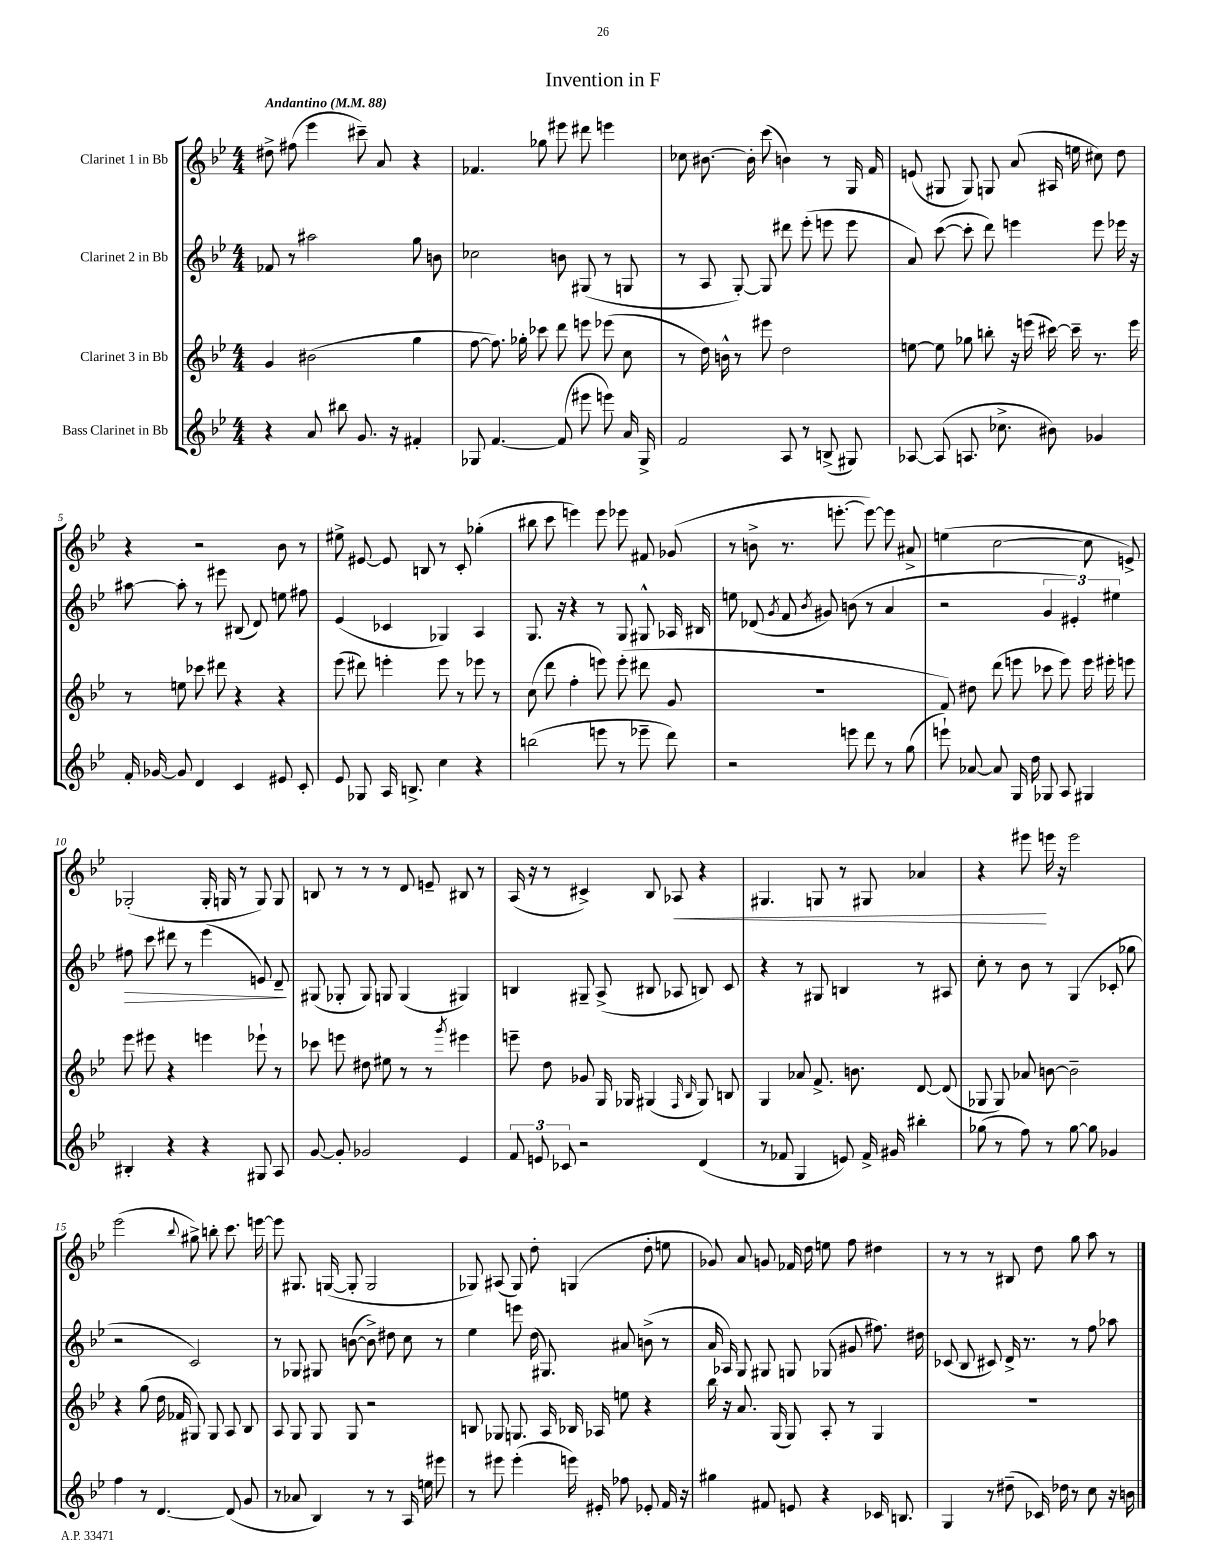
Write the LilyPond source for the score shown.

\header { title = "Invention in F" }
<<
\new StaffGroup <<
\new Staff = "s0" \with { instrumentName = "Clarinet 1 in Bb" } {
    \clef treble \key bes \major \numericTimeSignature \time 4/4 \tempo "Andantino" 4 = 88
    \autoBeamOff dis''8-> fis''8( ees'''4 cis'''8--) a'8 r4 |
    fes'4. ges''8 eis'''8 dis'''8 e'''4 |
    ces''8 bis'8.~ bis'16-. c'''8( b'4) r8 g16 f'16 |
    e'8( gis8 gis8) g8 a'8( ais16 e''16 cis''8) d''8 |
    r4 r2 bes'8 r8 |
    eis''8-> eis'8~ eis'8 b8 r8 c'8-. ges''4-.( |
    bis''8 c'''8 e'''4) e'''8 ees'''8 fis'8 ges'8( |
    r8 b'8-> r8. e'''8.~-. e'''8~) e'''8 ais'8-> |
    e''4( c''2~ c''8 e'8->) |
    ges2-.( ges16-. g16 r8 g8) g8 |
    b8 r8 r8 r8 d'8 e'8-- bis8 r8 |
    a16( r16 r8 cis'4->) bes8 aes8\< r4 |
    gis4. g8 r8 gis8 aes'4 |
    r4 eis'''8\! e'''16 r16 e'''2 |
    ees'''2( \appoggiatura { bes''8 } gis''8->) b''8-. c'''8. e'''16~ |
    e'''8 gis8. g16~( g8-. g2 |
    ges8) ais8( ges8) d''8-. g4( d''8-. e''8 |
    ges'8) a'8 g'8 fes'16 d''16 e''8 f''8 dis''4 |
    r8 r8 r8 bis8 d''8 g''8 a''8 r8 \bar "|." |
}
\new Staff = "s1" \with { instrumentName = "Clarinet 2 in Bb" } {
    \clef treble \key bes \major \numericTimeSignature \time 4/4
    \autoBeamOff fes'8 r8 ais''2 g''8 b'8 |
    ces''2 b'8 gis8( r8 g8 |
    r8 a8 g8~-.) g8 dis'''8 ees'''8-.( e'''8 e'''8 |
    a'8) c'''8~( c'''8-. d'''8) e'''4 e'''8 ees'''16 r16 |
    ais''8~ ais''8-. r8 eis'''8 bis8( d'8) e''8 fis''8 |
    ees'4( ces'4 ges4) a4 |
    g8. r16 r4 r8 g8 gis8-^ aes16 bis16 |
    e''8 des'8( \acciaccatura { g'8 } f'8 \acciaccatura { bes'8 } gis'8) b'8( r8 a'4 |
    r2 \tuplet 3/2 { g'4 eis'4-.) eis''4 } |
    fis''8\> c'''8 dis'''8 r8 ees'''4( e'8) d'8--\! |
    gis8( ges8-. ges8) g8 g4( gis4) |
    b4 gis8-- a8->( bis8 aes8 b8) c'8 |
    r4 r8 gis8 b4 r8 ais8 |
    c''8-. r8 bes'8 r8 g4( ces'8-. ges''8 |
    r2 c'2) |
    r8 ges8 gis8 b'8~( b'8->) dis''8 c''8 r8 |
    ees''4 e'''8 d''16( gis8.) ais'8 b'8->( r8 |
    a'16 aes16) g8 gis8 g8 ges8( gis'8 fis''8.) dis''16 |
    ces'8( bes8 cis'8) d'16-> r8. r8 f''8 aes''8 \bar "|." |
}
\new Staff = "s2" \with { instrumentName = "Clarinet 3 in Bb" } {
    \clef treble \key bes \major \numericTimeSignature \time 4/4
    \autoBeamOff g'4 bis'2( g''4 |
    f''8~ f''8.) ges''16-. ces'''8 d'''8 e'''8 ees'''8( c''8 |
    r8 d''16) b'16-^ r8 eis'''8 d''2 |
    e''8~ e''8 ges''8 b''8-. r16 e'''16( cis'''16~) cis'''16-- r8. e'''16 |
    r8 e''8 ces'''8 dis'''8 r4 r4 |
    ees'''8( dis'''8) e'''4-. e'''8 r8 ees'''8 r8 |
    c''8( d'''8 f''4-. e'''8) e'''8-.( dis'''8 g'8 |
    R1 |
    f'8) dis''8 d'''8( e'''8 ces'''8 e'''8) e'''16 eis'''16-. e'''8 |
    ees'''8 eis'''8 r4 e'''4 ees'''8-! r8 |
    ces'''8 e'''8 dis''8 eis''8 r8 r8 \acciaccatura { g'''8 } eis'''4 |
    e'''8-- d''8 ges'8 g16 ges16 gis4( \grace { f16 bes16 } gis8) b8 |
    g4 aes'8 f'8.-> b'8. d'8~ d'8( |
    ges8 ges8) aes'8 b'8~ b'2-- |
    r4 g''8( d''16 fes'16 gis8) gis8 a8 bes8 |
    a8 g8 g8 g8 r2 |
    b8 ges8 g8. a16 bes16 aes16 e''8 r4 |
    bes''16 r16 a'8. g16( g8) a8-. r8 g4 |
    R1 \bar "|." |
}
\new Staff = "s3" \with { instrumentName = "Bass Clarinet in Bb" } {
    \clef treble \key bes \major \numericTimeSignature \time 4/4
    \autoBeamOff r4 a'8 bis''8 g'8. r16 fis'4-. |
    ges8 f'4.~ f'8( eis'''8 e'''8) a'16 ges16-> |
    f'2 a8 r8 b8->( gis8) |
    aes8~ aes8( a8. ces''8.-> bis'8) ges'4 |
    f'16-. ges'16~ ges'8 d'4 c'4 eis'8 c'8-. |
    ees'8 ges8 a16 b8.-> c''4 r4 |
    b''2( e'''8 r8 ees'''8-- d'''8) |
    r2 e'''8 d'''8 r8 g''8( |
    e'''8-!) aes'8~ aes'8 g16 d''16 ges8 a8 gis4 |
    bis4-. r4 r4 gis8 a8 |
    g'8~ g'8-. ges'2 ees'4 |
    \tuplet 3/2 { f'8 e'8 ces'8 } r2 d'4( |
    r8 fes'8 g4 e'8) fes'16-> gis'16 bis''4-. |
    ges''8( r8 f''8) r8 ges''8~ ges''8 ges'4 |
    f''4 r8 d'4.~ d'8( g'8 |
    r8 aes'8 bes4) r8 r8 a16 e''16 eis'''8 |
    r8 eis'''8 eis'''4-.( e'''16) eis'16-. fes''8 ees'8-. f'16 r16 |
    gis''4 fis'8 e'8 r4 ces'16 b8. |
    g4 r8 dis''8--( ces'16) des''16 r8 c''8 r16 b'16 \bar "|." |
}
>>
>>
